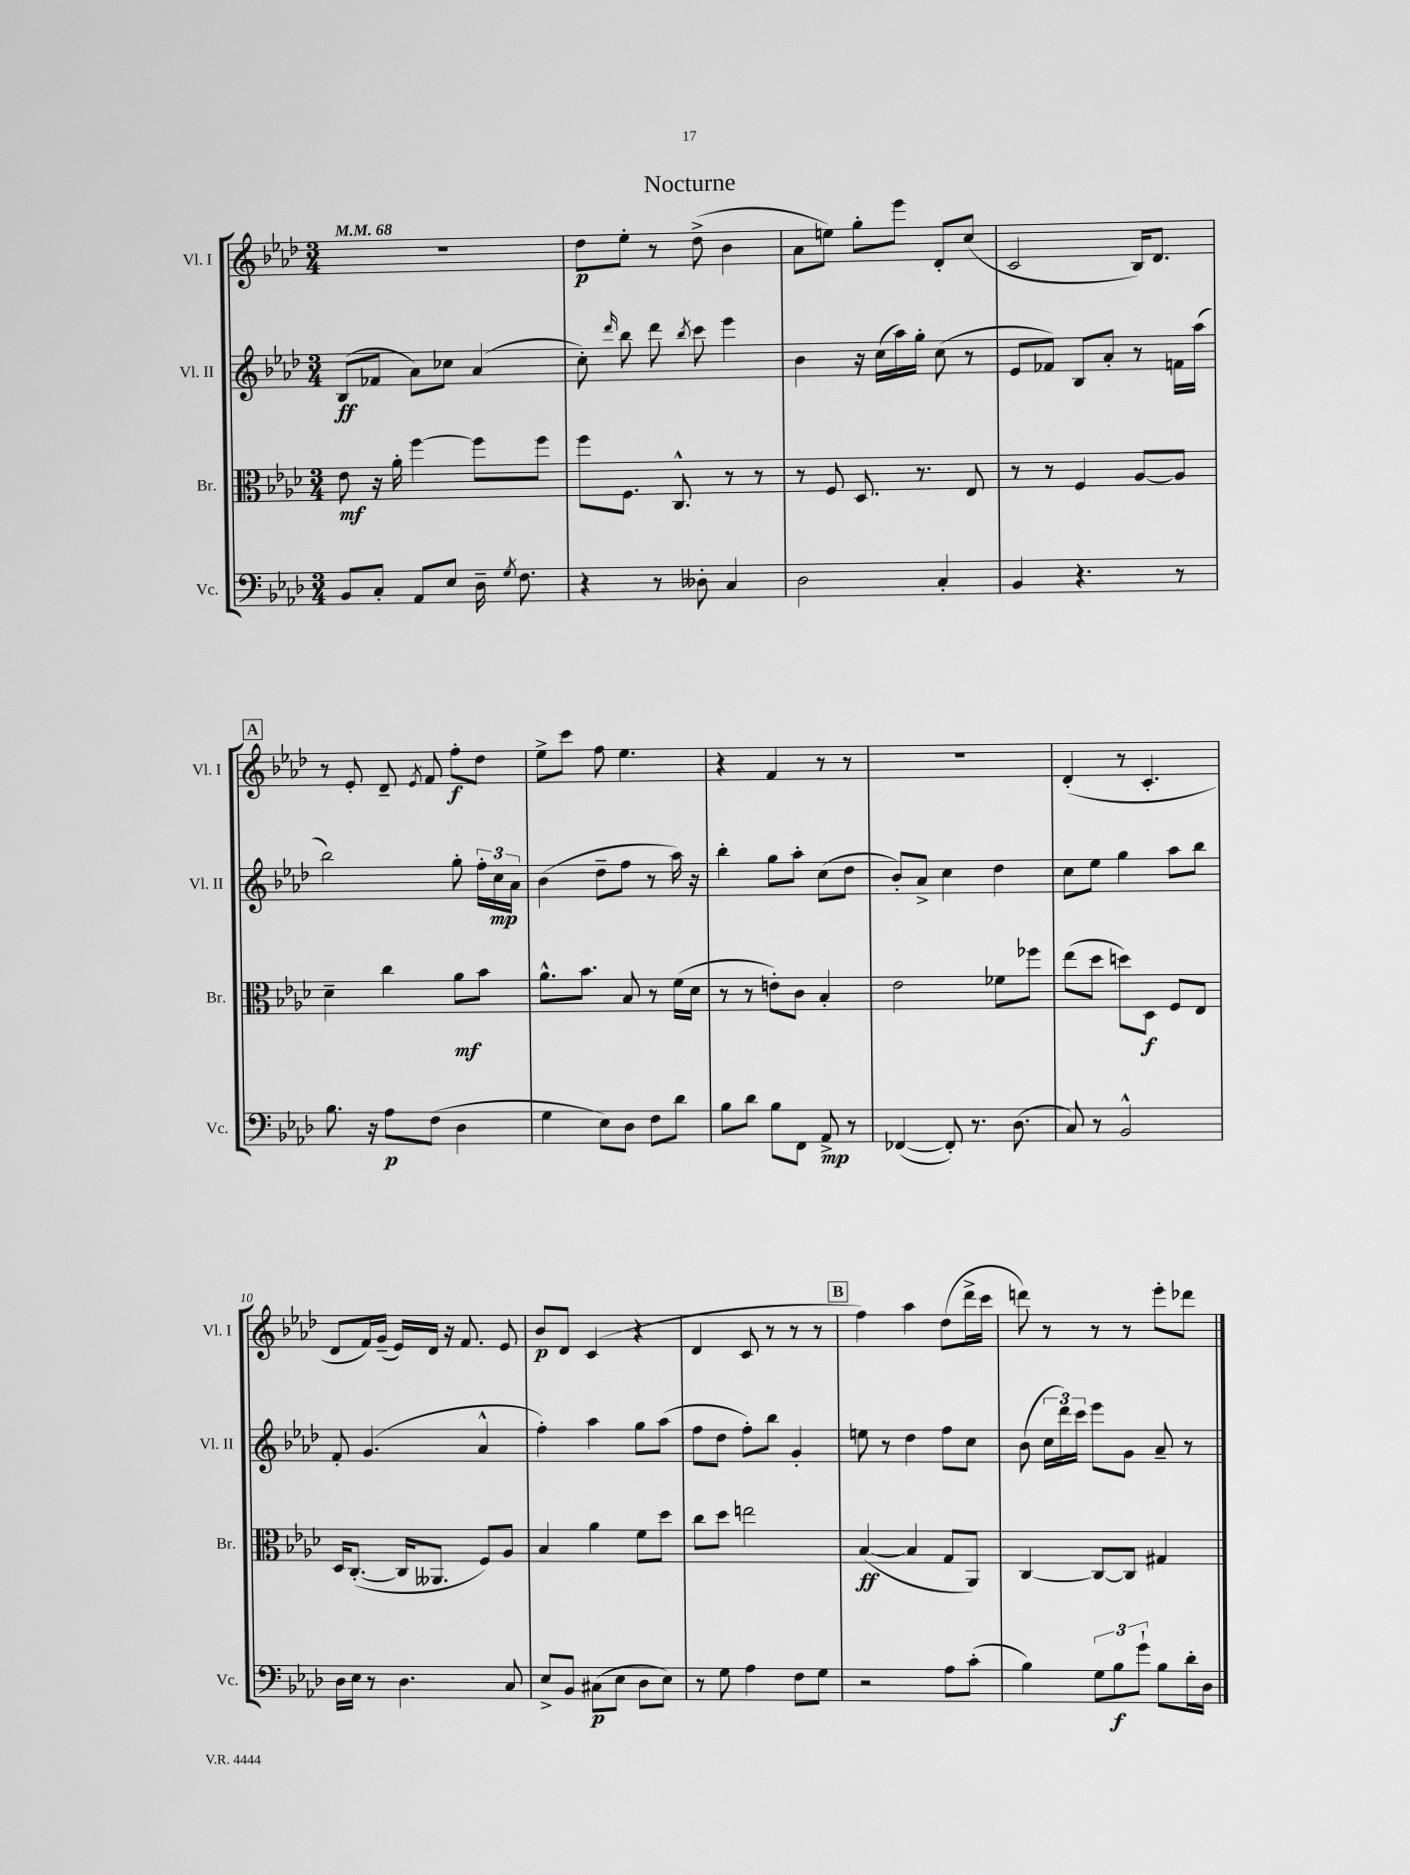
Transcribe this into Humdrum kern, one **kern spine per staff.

**kern	**kern	**kern	**kern
*staff4	*staff3	*staff2	*staff1
*clefF4	*clefC3	*clefG2	*clefG2
*k[b-e-a-d-]	*k[b-e-a-d-]	*k[b-e-a-d-]	*k[b-e-a-d-]
*M3/4	*M3/4	*M3/4	*M3/4
*MM68	*MM68	*MM68	*MM68
8BB-/L	8e-\	(8B-/L	2.r
8C'/J	16r	8f-/J	.
.	16a-'\	.	.
8AA-/L	[4ff\	8a-\L)	.
8E-/J	.	8cc-\J	.
16D-~\	8ff\]L	(4a-/	.
8qG/	.	.	.
8.F\	.	.	.
.	8ff\J	.	.
=	=	=	=
4r	8ff\L	8cc'\)	8dd-\L
.	.	16qqddd-/	.
.	8.F\J	8bb-\	8ee-'\J
8r	.	8ddd-\	8r
.	8.C^^/	.	.
.	.	8qbb-/	.
8D--'\	.	8ccc\	(8dd-^\
4C/	8r	4eee-\	4b-\
.	8r	.	.
=	=	=	=
2D-\	8r	4b-\	8a-\L
.	8F/	.	8ee\J)
.	8.D-/	16r	8gg'\L
.	.	(16cc\LL	.
.	.	16aa-\)	8eee-\J
.	8.r	16gg'\JJ	.
4C'/	.	(8cc\	8d-'/L
.	8E-/	8r	(8cc/J
=	=	=	=
4BB-/	8r	8e-/L	2c/
.	8r	8f-/J)	.
4.r	4F/	8B-/L	.
.	.	8a-'/J	.
.	[8A-/L	8r	16B-/LK)
.	.	.	8.d-/J
8r	8A-/]J	16f\LL	.
.	.	(16aa-\JJ	.
=	=	=	=
8.B-\	4d-~\	2bb-\)	8r
.	.	.	8e-'/
16r	.	.	.
8A-\L	4cc\	.	8d-~/
.	.	.	8qe-/
(8F\J	.	.	8f/
4D-\	8a-\L	8gg'\	8ff'\L
.	8b-\J	24ff'\LL	8dd-\J
.	.	24cc\	.
.	.	24a-\JJ	.
=	=	=	=
4G\	8.a-^^\L	(4b-\	8ee-^\L
.	.	.	8ccc\J
.	8.b-\J	.	.
8E-\L)	.	8dd-~\L	8ff\
8D-\J	8B-/	8ff\J	4.ee-\
8F\L	8r	8r	.
8d-\J	(16f\LL	16aa-\)	.
.	16d-\JJ	16r	.
=	=	=	=
8B-\L	8r	4bb-'\	4r
8d-\J	8r	.	.
8B-\L	8e'\L)	8gg\L	4f/
8FF\J	8c\J	8aa-'\J	.
8AA-^/	4B-'/	(8cc\L	8r
8r	.	8dd-\J	8r
=	=	=	=
([4FF-/	2e-\	8b-'/L)	2.r
.	.	8a-^/J	.
8FF-'/])	.	4cc\	.
8.r	.	.	.
.	8f-\L	4dd-\	.
(8.D-\	.	.	.
.	8ff-\J	.	.
=	=	=	=
8C/)	(8ee-\L	8cc\L	(4d-'/
8r	8dd-\J	8ee-\J	.
2BB-^^/	8dd\L)	4gg\	8r
.	8D-\J	.	4.c'/
.	8F/L	8aa-\L	.
.	8E-/J	8bb-\J	.
=	=	=	=
16D-\LL	16D-/LK	8f'/	8d-/L
16E-\JJ	([8.C'/J	.	.
8r	.	(4.g/	16f/L)
.	.	.	(16g~/JJ
4.D-\	16C/]LK	.	16e-/LL)
.	8.AA--/J	.	16d-/JJ
.	.	.	16r
.	.	.	8.f/
.	8F/L)	4a-^^/	.
8C/	8A-/J	.	8e-/
=	=	=	=
8E-^/L	4B-/	4ff'\)	8b-/L
8BB-/J	.	.	8d-/J
(8C#\L	4a-\	4aa-\	(4c/
8E-\J	.	.	.
8D-\L	8f\L	8gg\L	4r
8E-\J)	8dd-\J	(8aa-\J	.
=	=	=	=
8r	8cc\L	8ff\L	4d-/
8G\	8dd-\J	8dd-\J	.
4A-\	2ee\	8ff'\L)	8c/
.	.	8bb-\J	8r
8F\L	.	4g'/	8r
8G\J	.	.	8r
=	=	=	=
2r	([4B-/	8ee\	4ff\)
.	.	8r	.
.	4B-/]	4dd-\	4aa-\
8A-\L	8G/L	8ff\L	(8dd-\L
(8c'\J	8AA-/J)	8cc\J	16ddd-^\L
.	.	.	16ccc\JJ
=	=	=	=
4B-\)	[4C/	(8b-\	8ddd\)
.	.	24cc\LL	8r
.	.	24ddd-\)	.
.	.	24ccc\JJ	.
12G\L	8C/_L	8eee-\L	8r
12B-\	.	.	.
.	8C/]J	8g\J	8r
12g`\J	.	.	.
8B-\L	4G#/	8a-~/	8eee-'\L
16d-'\L	.	8r	8ddd-\J
16D-\JJ	.	.	.
==	==	==	==
*-	*-	*-	*-
